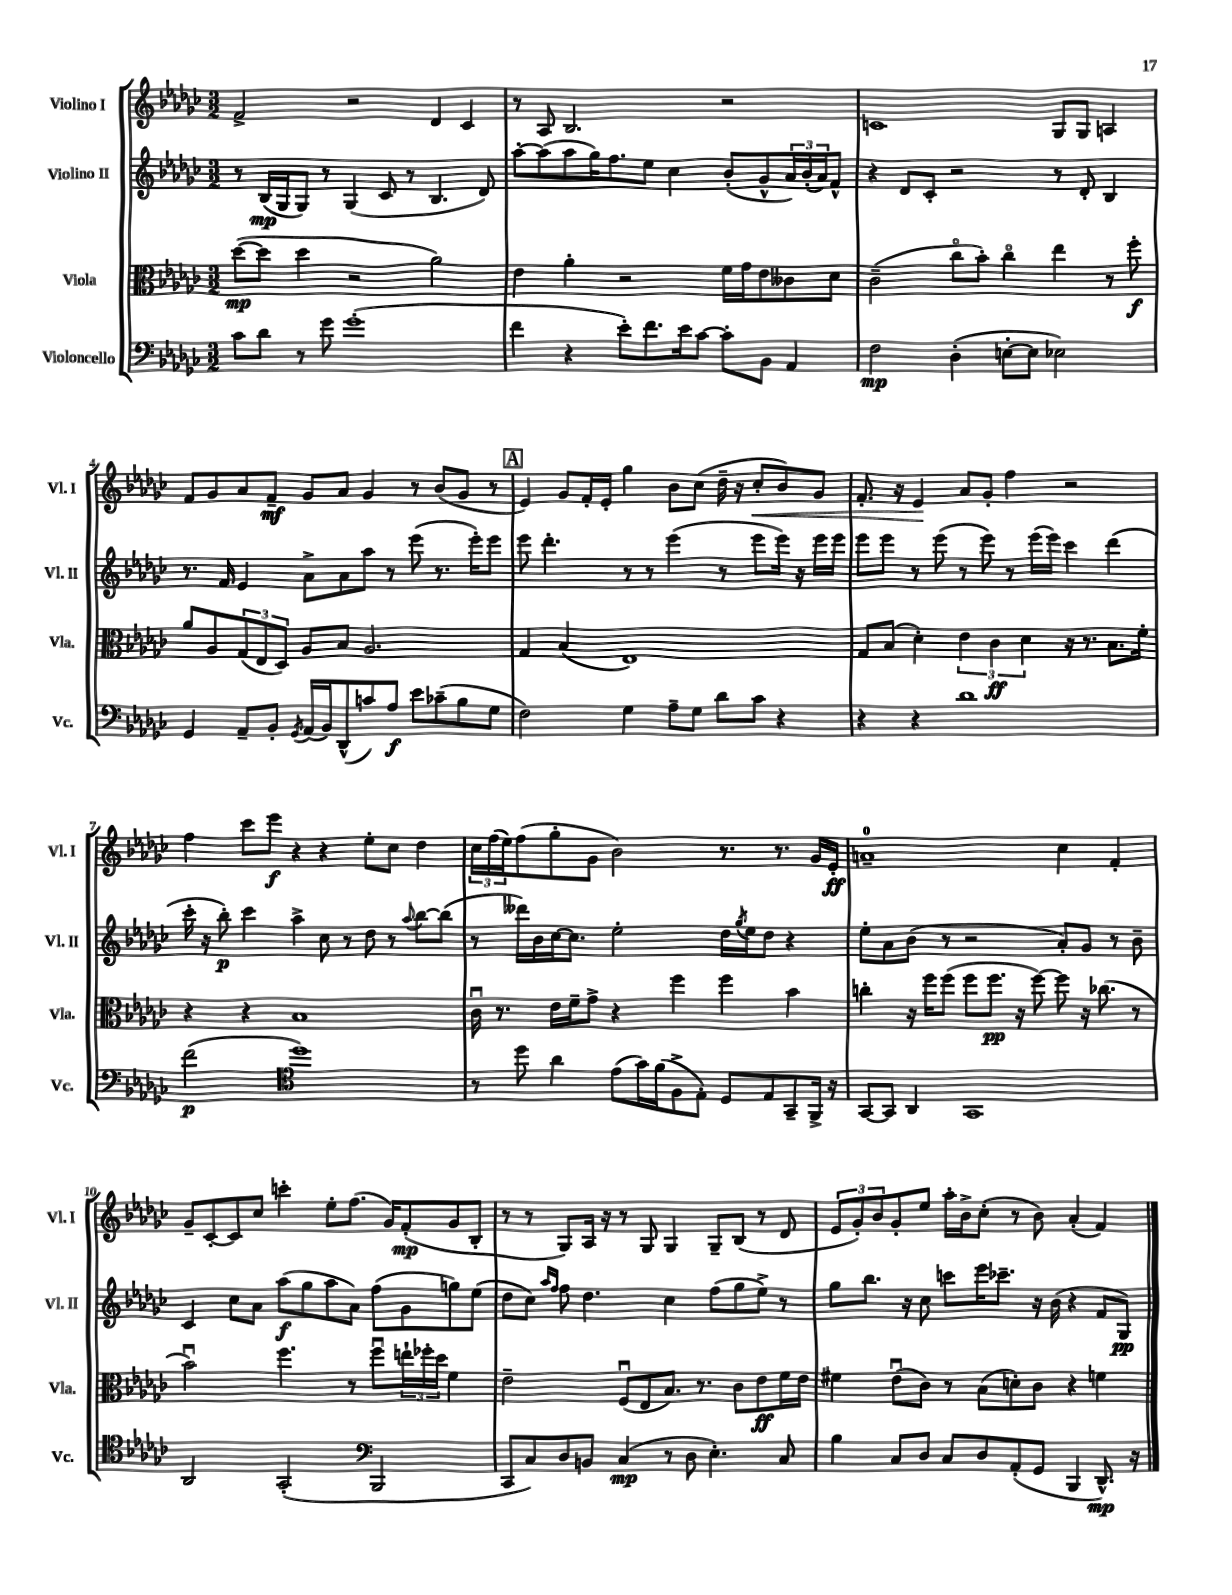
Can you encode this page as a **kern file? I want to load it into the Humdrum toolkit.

**kern	**kern	**kern	**kern
*staff4	*staff3	*staff2	*staff1
*clefF4	*clefC3	*clefG2	*clefG2
*k[b-e-a-d-g-c-]	*k[b-e-a-d-g-c-]	*k[b-e-a-d-g-c-]	*k[b-e-a-d-g-c-]
*M3/2	*M3/2	*M3/2	*M3/2
8c-\L	([8dd-\L	8r	2f^/
8d-\J	8dd-\]J	(16B-/LL	.
.	.	16G-/J	.
8r	4dd-\	8G-/J)	.
8g-\	.	8r	.
(1g-'	2r	(4G-/	2r
.	.	8c-/	.
.	.	8r	.
.	2a-\)	4.B-/	4d-/
.	.	.	4c-/
.	.	8d-/)	.
=	=	=	=
4f\	4e-\	[8aa-'\L	8r
.	.	(8aa-\]	8A-/
4r	4a-'\	8aa-\	2.B-/
.	.	16gg-\K)	.
.	.	8.ff\	.
8e-'\L)	2r	.	.
8.f\	.	8ee-\J	.
.	.	4cc-\	.
16e-\k	.	.	.
[8c-\J	.	.	.
8c-'\]L	16f\LL	(8b-'/L	2r
.	16g-\J	.	.
8BB-\J	8e-\	8g-^^/	.
4AA-/	8c--\	24a-/L)	.
.	.	(24b-'/	.
.	.	24a-/J)	.
.	8d-\J	8f^^/J	.
=	=	=	=
2F\	(2c-~\	4r	1c
.	.	8d-/L	.
.	.	8c-'/J	.
(4D-'\	8cc-o\L	2r	.
.	8b-'\J)	.	.
[8E'\L	4cc-o\	.	.
8E\]J	.	.	.
2E-\)	4ee-\	8r	8G-/L
.	.	8d-'/	8G-/J
.	8r	4B-/	4A/
.	8ff'\	.	.
=	=	=	=
4GG-/	8a-/L	8.r	8f/L
.	8A-/	.	8g-/
.	.	16f/	.
8AA-~/L	(12G-/	4e-/	8a-/
.	12E-/	.	.
8BB-'/J	.	.	8f~/J
.	12D-/J)	.	.
8qGG-/	.	.	.
(16AA-/LL	8A-/L	8a-^\L	8g-/L
16BB-/J)	.	.	.
(8DD-^^/	8B-/J	8a-\	8a-/J
8c/)	2.A-/	8aa-\J	4g-/
8A-/J	.	8r	.
8e-\L	.	(8eee-\	8r
(8c-~\	.	8.r	(8b-/L
8B-\	.	.	8g-/J
.	.	16eee-'\LK)	.
8G-\J	.	8eee-\J	8r
=	=	=	=
2F\)	4G-/	8eee-\	4e-/)
.	.	4.ddd-'\	.
.	(4B-/	.	8g-/L
.	.	.	16f'/L
.	.	.	16e-'/JJ
4G-\	1E-)	8r	4gg-\
.	.	8r	.
8A-~\L	.	(4eee-\	8b-\L
8G-\J	.	.	(8cc-\J
8d-\L	.	8r	16dd-~\
.	.	.	16r
8c-\J	.	8eee-\L	8cc-'/L
4r	.	16eee-\Jk)	8b-/)
.	.	16r	.
.	.	16eee-\LL	8g-/J
.	.	16eee-\JJ	.
=	=	=	=
4r	8G-/L	8eee-\L	8.f'/
.	(8B-/J	8eee-\J	.
.	.	.	16r
4r	4d-'\)	8r	4e-/
.	.	(8eee-\	.
1d-	6e-\	8r	8a-/L
.	.	8eee-\)	8g-'/J
.	6c-\	.	.
.	.	8r	4ff\
.	6d-\	.	.
.	.	(16eee-\LL	.
.	.	16eee-\JJ)	.
.	16r	4ccc-\	2r
.	8.r	.	.
.	8.B-\L	(4ddd-\	.
.	16f'\Jk	.	.
=	=	=	=
(2f\	4r	16ccc-'\	4ff\
.	.	16r	.
.	.	8bb-'\)	.
.	4r	4ccc-\	8ccc-\L
.	.	.	8eee-\J
*clefC4	*	*	*
1dd-)	1B-	4aa-^\	4r
.	.	8cc-\	4r
.	.	8r	.
.	.	8dd-\	8ee-'\L
.	.	8r	8cc-\J
.	.	8qqaa-/	.
.	.	[8bb-\L	4dd-\
.	.	(8bb-\]J	.
=	=	=	=
8r	16c-u\	8r	24cc-\LL
.	.	.	(24ff\
.	8.r	.	.
.	.	.	24ee-\J)
8dd-\	.	16ddd--\LL)	(8ff\
.	.	16b-\	.
4a-\	16e-\LL	[16cc-\J	8gg-'\
.	16f~\J	8.cc-\]J	.
.	8g-^\J	.	8g-\J
(8e-\L	4r	2ee-'\	2b-\)
16g-\L)	.	.	.
(16f\J	.	.	.
8F^\	4ff\	.	.
8E-'\J)	.	.	.
8D-/L	4ff\	16dd-\LL	8.r
.	.	8qgg-/	.
.	.	16ee-\J	.
8E-/	.	8dd-\J	.
.	.	.	8.r
8GG-~/	4b-\	4r	.
16FF^/Jk	.	.	16g-/LL
16r	.	.	16e-'/JJ
=	=	=	=
[8GG-/L	4cc'\	8ee-'\L	1a~
8GG-/]J	.	8a-\	.
4AA-/	16r	(8b-\J	.
.	16ff\LK	.	.
.	(8ff\J	8r	.
1GG-	8ff\L	2r	.
.	8.ff\J	.	.
.	16r	.	.
.	[8ff\)	.	.
.	8ff\]	8a-'/L)	4cc-\
.	16r	8g-/J	.
.	(8.cc-\	.	.
.	.	8r	4f'/
.	8r	8b-~\	.
=	=	=	=
2AA-/	2b-u\)	4c-/	8g-~/L
.	.	.	[8c-'/
.	.	8cc-\L	8c-/]
.	.	8a-\J	8cc-/J
(2GG-'/	4.ff\	(8aa-\L	4ccc'\
.	.	8gg-\	.
.	.	8aa-\	8ee-'\L
.	8r	8a-\J)	(8.ff\J
*clefF4	*	*	*
2BBB-/	8ffu\L	(8ff\L	.
.	.	.	16g-/LK)
.	24ee`\L	8g-\	(8f'/
.	24ff-'\	.	.
.	24dd-\JJ	.	.
.	4f\	8gg\)	8g-/
.	.	(8ee-\J	8B-'/J
=	=	=	=
8CC-/L	2e-~\	8dd-\L	8r
8C-/)	.	8cc-\J)	8r
.	.	16qqaa-/LL	.
.	.	16qqff/JJ	.
8D-/	.	8ff\	8G-/L)
8BB/J	.	4.dd-\	16A-/Jk
.	.	.	16r
(4C-/	(8Fu/L	.	8r
.	8E-/	.	8G-/
8r	8.B-/J)	4cc-\	4G-/
8D-\	.	.	.
.	8.r	.	.
4.E-'\)	.	(8ff\L	8G-~/L
.	8c-\L	8gg-\	(8B-/J
.	8e-\	8ee-^\J)	8r
8C-/	16f\L	8r	8d-/
.	16e-\JJ	.	.
=	=	=	=
4B-\	4f#\	8gg-\L	12e-/L
.	.	.	12g-'/)
.	.	8.bb-\J	.
.	.	.	12b-/
8C-/L	(8e-u\L	.	8g-'/
.	.	16r	.
8D-/J	8c-\J)	8cc-\	8ee-/J
8C-/L	8r	8ccc\L	16aa-'\LL
.	.	.	16b-^\J
8D-/	(8B-\L	16eee-\K	(8cc-'\J
.	.	8.ccc-~\J	.
(8AA-'/	8d'\)	.	8r
8GG-/J	8c-\J	16r	8b-\)
.	.	(16b-\	.
4BBB-/	4r	4r	(4a-'/
8.DD-^^/)	4f\	8f/L	4f/)
.	.	8G-/J)	.
16r	.	.	.
==	==	==	==
*-	*-	*-	*-
